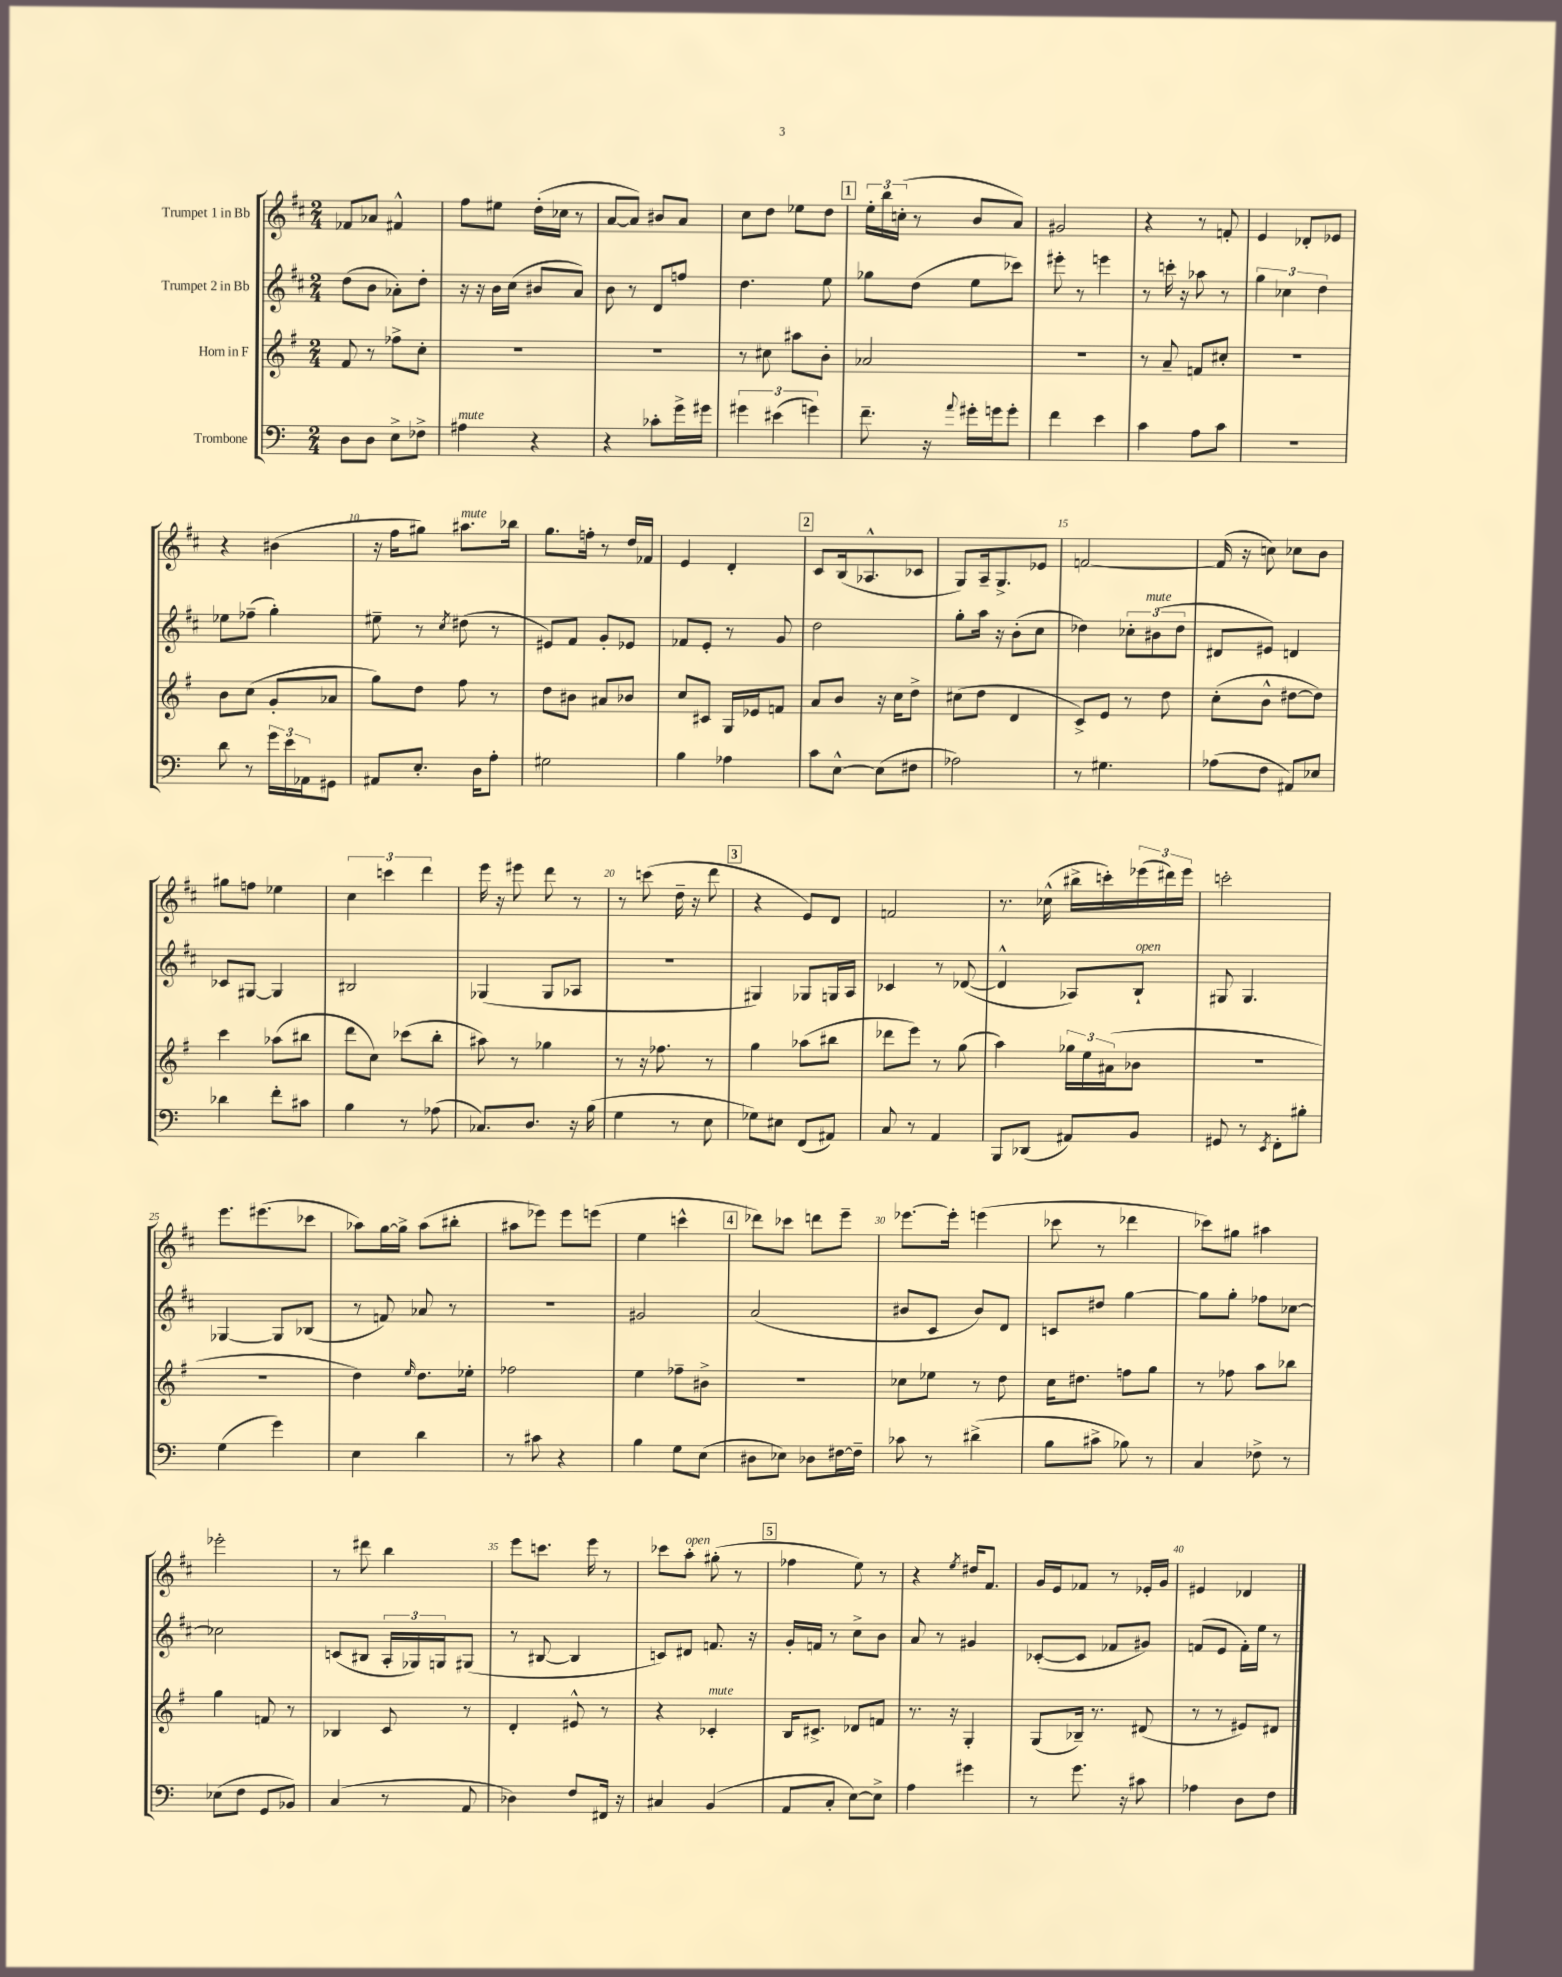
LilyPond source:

<<
\new StaffGroup <<
\new Staff = "s0" \with { instrumentName = "Trumpet 1 in Bb" } {
    \clef treble \key d \major \numericTimeSignature \time 2/4
    fes'8 aes'8 fis'4-^ |
    fis''8 eis''8 d''16-.( ces''16 r8 |
    a'8~ a'8) bis'8 a'8 |
    cis''8 d''8 ees''8 d''8 |
    \mark \markup { \box "1" } \tuplet 3/2 { e''16-. b''16 c''16-.( } r8 b'8 a'8) |
    gis'2 |
    r4 r8 f'8-. |
    e'4 des'8-. ees'8 |
    r4 bis'4( |
    r16 fis''16 gis''8) ais''8.^\markup { \italic "mute" } bes''16 |
    g''8. f''16-. r8 d''16 fes'16 |
    e'4 d'4-. |
    \mark \markup { \box "2" } cis'8 b16( aes8.-^ ces'8 |
    g8) a16-- g8.-> ees'8 |
    f'2~ |
    f'16( r16 c''8) ces''8 b'8 |
    gis''8 f''8 ees''4 |
    \tuplet 3/2 { cis''4 c'''4 d'''4 } |
    e'''16 r16 eis'''8 d'''8 r8 |
    r8 c'''8( d''16-- r16 d'''8 |
    \mark \markup { \box "3" } r4 e'8) d'8 |
    f'2 |
    r8. ces''16-^( bis''16-> c'''16-.) \tuplet 3/2 { ees'''16( dis'''16) ees'''16 } |
    c'''2-. |
    e'''8. eis'''8.( ces'''8 |
    aes''8) g''16~ g''16-> aes''8( bis''8-. |
    ais''8 ees'''8) ees'''8 e'''8( |
    e''4 c'''4-^ |
    \mark \markup { \box "4" } des'''8) ces'''8 d'''8 e'''8-- |
    ees'''8.~ ees'''16-. e'''4( |
    ces'''8 r8 des'''4 |
    ces'''8) gis''8 ais''4 |
    ees'''2-. |
    r8 dis'''8 b''4 |
    e'''8 c'''8. e'''16 r8 |
    ces'''8 a''8-.^\markup { \italic "open" } gis''8-.( r8 |
    \mark \markup { \box "5" } fes''4 e''8) r8 |
    r4 \acciaccatura { e''8 } dis''16 fis'8. |
    g'16 e'16 fes'8 r8 ees'16-. g'16 |
    eis'4 des'4 \bar "|." |
}
\new Staff = "s1" \with { instrumentName = "Trumpet 2 in Bb" } {
    \clef treble \key d \major \numericTimeSignature \time 2/4
    d''8( b'8 aes'8-.) d''8-. |
    r16 r16 b'16 cis''16( bis'8 a'8) |
    b'8 r8 d'8 f''8 |
    d''4. e''8 |
    \mark \markup { \box "1" } ges''8 d''8( e''8 ces'''8) |
    eis'''8-. r8 e'''4 |
    r8 c'''16-. r16 aes''8 r8 |
    \tuplet 3/2 { g''4 ces''4 d''4 } |
    ees''8 fes''8--( g''4-.) |
    eis''8-- r8 \acciaccatura { cis''8 } dis''8( r8 |
    eis'8) fis'8 g'8-. ees'8 |
    fes'8 e'8-. r8 g'8 |
    \mark \markup { \box "2" } d''2 |
    g''8-. a''16 r16 b'8-.( cis''8 |
    des''4) \tuplet 3/2 { ces''8-. bis'8^\markup { \italic "mute" }( des''8 } |
    dis'8 eis'8) d'4 |
    ces'8 gis8~ gis4 |
    bis2 |
    ges4( ges8 aes8 |
    R2 |
    \mark \markup { \box "3" } gis4) ges8 g16 a16 |
    ces'4 r8 des'8~( |
    des'4-^ aes8) b8-!^\markup { \italic "open" } |
    gis8 gis4. |
    ges4~ ges8 bes8( |
    r8 f'8) aes'8 r8 |
    R2 |
    gis'2 |
    \mark \markup { \box "4" } a'2( |
    bis'8 cis'8 bis'8) d'8 |
    c'8 dis''8 g''4~ |
    g''8 g''8-. fes''8 ces''8~ |
    ces''2 |
    c'8( bis8 \tuplet 3/2 { a16-. ges16) g16 } gis8( |
    r8 bis8~ bis4 |
    c'8) dis'8 f'8. r16 |
    \mark \markup { \box "5" } g'16-. f'16 r8 cis''8-> b'8 |
    a'8 r8 gis'4 |
    ces'8~-.( ces'8 fes'8 gis'8) |
    f'8( e'8 f'16-.) e''16 r8 \bar "|." |
}
\new Staff = "s2" \with { instrumentName = "Horn in F" } {
    \clef treble \key g \major \numericTimeSignature \time 2/4
    fis'8 r8 fes''8-> c''8-. |
    R2 |
    R2 |
    r8 cis''8 ais''8 b'8-. |
    \mark \markup { \box "1" } aes'2 |
    R2 |
    r8 a'8-- f'8 cis''8-. |
    R2 |
    b'8 c''8( g'8-. aes'8 |
    g''8) d''8 fis''8 r8 |
    d''8 bis'8 ais'8 bes'8 |
    c''8 cis'8 g16 ees'16 f'8 |
    \mark \markup { \box "2" } a'8 b'8 r16 c''16 d''8-> |
    cis''8( d''8 d'4 |
    c'8->) e'8 r8 d''8 |
    c''8-.( b'8-^ dis''8~ dis''8) |
    c'''4 aes''8( bis''8 |
    d'''8 c''8) ces'''8( b''8-. |
    ais''8) r8 ges''4 |
    r8 r16 fes''8. r8 |
    \mark \markup { \box "3" } g''4 aes''8( bis''8 |
    des'''8 e'''8) r8 g''8( |
    a''4) \tuplet 3/2 { ges''16 e''16 ais'16( } bes'8 |
    R2 |
    R2 |
    d''4) \grace { e''16 } d''8. ees''16-. |
    fes''2 |
    e''4 fes''8-- bis'8-> |
    \mark \markup { \box "4" } r2 |
    ces''8 ees''8 r8 d''8 |
    c''16 dis''8. f''8 g''8 |
    r8 fes''8 a''8 bes''8 |
    g''4 f'8 r8 |
    bes4 c'8 r8 |
    d'4-. eis'8-^ r8 |
    r4 ces'4-.^\markup { \italic "mute" } |
    \mark \markup { \box "5" } b16 cis'8.-> des'8 f'8 |
    r8. r16 g4-. |
    g8( bes16--) r8. dis'8( |
    r8 r8 eis'8) dis'8 \bar "|." |
}
\new Staff = "s3" \with { instrumentName = "Trombone" } {
    \clef bass \key c \major \numericTimeSignature \time 2/4
    d8 d8 e8-> fes8-> |
    ais4^\markup { \italic "mute" } r4 |
    r4 ces'8-. g'16-> gis'16 |
    \tuplet 3/2 { gis'4 eis'4( g'4) } |
    \mark \markup { \box "1" } f'8.-- r16 \appoggiatura { a'8 } gis'16-. g'16 g'8-. |
    f'4 e'4 |
    c'4 a8 c'8 |
    R2 |
    d'8 r8 \tuplet 3/2 { g'16 e'16 aes,16 } gis,8 |
    ais,8 e8.-. d16 a8-. |
    gis2 |
    b4 aes4 |
    \mark \markup { \box "2" } c'8 e8~-^ e8( fis8 |
    aes2) |
    r8 gis4. |
    aes8( f8 ais,8) ees8 |
    des'4 f'8-. cis'8 |
    b4 r8 aes8( |
    ces8.) d8. r16 b16( |
    g4 r8 e8 |
    \mark \markup { \box "3" } ges8) eis8 f,8( ais,8) |
    c8 r8 a,4 |
    b,,8 des,8( ais,8) b,8 |
    gis,8 r8 \acciaccatura { e,8 } f,8-. bis8-. |
    g4( g'4) |
    e4 d'4 |
    r8 cis'8 r4 |
    b4 g8 e8( |
    \mark \markup { \box "4" } dis8 ees8) des8 fis16~ fis16-- |
    ces'8 r8 dis'4->( |
    b8 cis'8-> bes8) r8 |
    c4 fes8-> r8 |
    ees8( f8 g,8 bes,8) |
    c4( r8 a,8 |
    des4) f8 fis,16 r16 |
    cis4 b,4( |
    \mark \markup { \box "5" } a,8 c8-. e8~) e8-> |
    a4 gis'4 |
    r8 g'8. r16 cis'8 |
    aes4 d8 f8 \bar "|." |
}
>>
>>
\layout { \context { \Score \override BarNumber.break-visibility = ##(#f #t #t) barNumberVisibility = #(every-nth-bar-number-visible 5) } }
